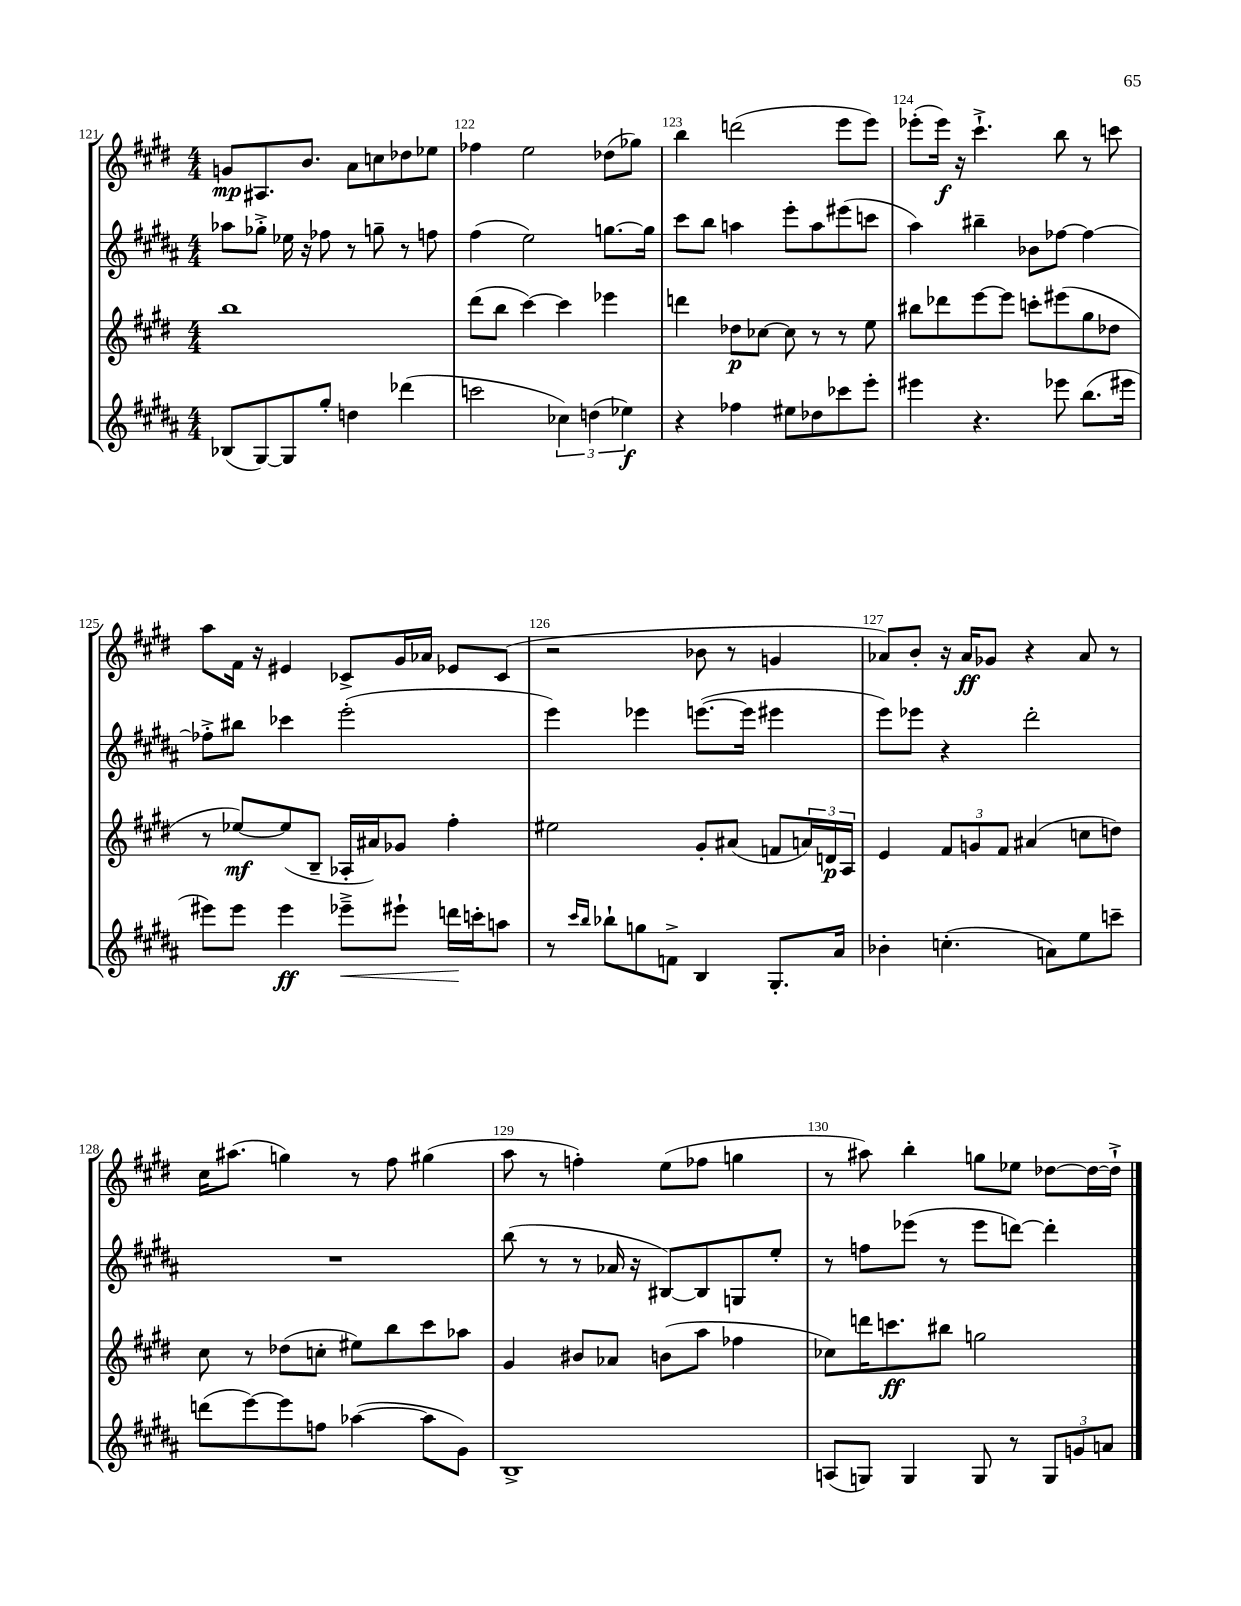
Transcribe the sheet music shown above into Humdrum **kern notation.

**kern	**kern	**kern	**kern
*staff4	*staff3	*staff2	*staff1
*clefG2	*clefG2	*clefG2	*clefG2
*k[f#c#g#d#a#]	*k[f#c#g#d#]	*k[f#c#g#d#a#]	*k[f#c#g#d#]
*M4/4	*M4/4	*M4/4	*M4/4
(8B-	1bb	8aa-	8g
[8G#)	.	8gg-'^	8.A#
8G#]	.	16ee-	.
.	.	16r	8.b
8gg#'	.	8ff-	.
4dd	.	8r	8a
.	.	8gg~	8cc
(4ddd-	.	8r	8dd-
.	.	8ff	8ee-
=	=	=	=
2ccc	(8ddd#	(4ff#	4ff-
.	8bb	.	.
.	[4ccc#)	2ee)	2ee
6cc-)	4ccc#]	.	.
(6dd	.	.	.
.	4eee-	[8.gg	(8dd-
6ee-)	.	.	.
.	.	.	8gg-)
.	.	16gg]	.
=	=	=	=
4r	4ddd	8ccc#	4bb
.	.	8bb	.
4ff-	8dd-	4aa	(2ddd
.	[8cc-	.	.
8ee#	8cc-]	8eee'	.
8dd-	8r	8aa	.
8ccc-	8r	(8eee#	8eee
8eee'	8ee	8ccc	8eee)
=	=	=	=
4eee#	8bb#	4aa#)	(8eee-'
.	8ddd-	.	16eee-)
.	.	.	16r
4.r	[8eee	4bb#~	4.ccc#`^
.	8eee]	.	.
.	8ccc'	8b-	.
8eee-	(8eee#	[8ff-	8bb
(8.bb	8gg#	4ff-_	8r
.	8dd-	.	8ccc
16eee#	.	.	.
=	=	=	=
8eee#)	8r	8ff-'^]	8aa
8eee#	[8ee-)	8bb#	16f#
.	.	.	16r
4eee#	(8ee-]	4ccc-	4e#
.	8B~	.	.
8eee-~^	16A-'	(2eee'	8c-^
.	16a#)	.	.
8eee#`	8g-	.	16g#
.	.	.	16a-
16ddd	4ff#'	.	8e-
16ccc'	.	.	.
8aa	.	.	(8c-
=	=	=	=
8r	2ee#	4eee)	2r
16qqccc#	.	.	.
16qqbb	.	.	.
8bb-`	.	.	.
8gg	.	4eee-	.
8f^	.	.	.
4B	8g#'	([8.eee	8b-
.	(8a#	.	8r
.	.	16eee]	.
8.G#'	8f	4eee#	4g
.	24a)	.	.
.	24d	.	.
16a#	.	.	.
.	24A	.	.
=	=	=	=
4b-'	4e	8eee)	8a-)
.	.	8eee-	8b'
(4.cc'	12f#	4r	16r
.	.	.	16a-
.	12g	.	.
.	.	.	8g-
.	12f#	.	.
.	(4a#	2ddd#'	4r
8a)	.	.	.
8ee	8cc	.	8a-
8ccc~	8dd)	.	8r
=	=	=	=
(8ddd	8cc#	1r	16cc#
.	.	.	(8.aa#
[8eee)	8r	.	.
8eee]	(8dd-	.	4gg)
8ff	8cc'	.	.
([4aa-	8ee#)	.	8r
.	8bb	.	8ff#
8aa-]	8ccc#	.	(4gg#
8g#)	8aa-	.	.
=	=	=	=
1B^	4g#	(8bb	8aa
.	.	8r	8r
.	8b#	8r	4ff')
.	8a-	16a-	.
.	.	16r	.
.	(8b	[8B#)	(8ee
.	8aa	8B#]	8ff-
.	4ff-	8G	4gg
.	.	8ee'	.
=	=	=	=
(8A	8cc-)	8r	8r
8G)	16ddd	8ff	8aa#)
.	8.ccc	.	.
4G	.	(8eee-	4bb'
.	8bb#	8r	.
8G	2gg	8eee-	8gg
8r	.	[8ddd)	8ee-
12G	.	4ddd']	[8dd-
12g	.	.	.
.	.	.	16dd-_
12a	.	.	.
.	.	.	16dd-`^]
==	==	==	==
*-	*-	*-	*-
